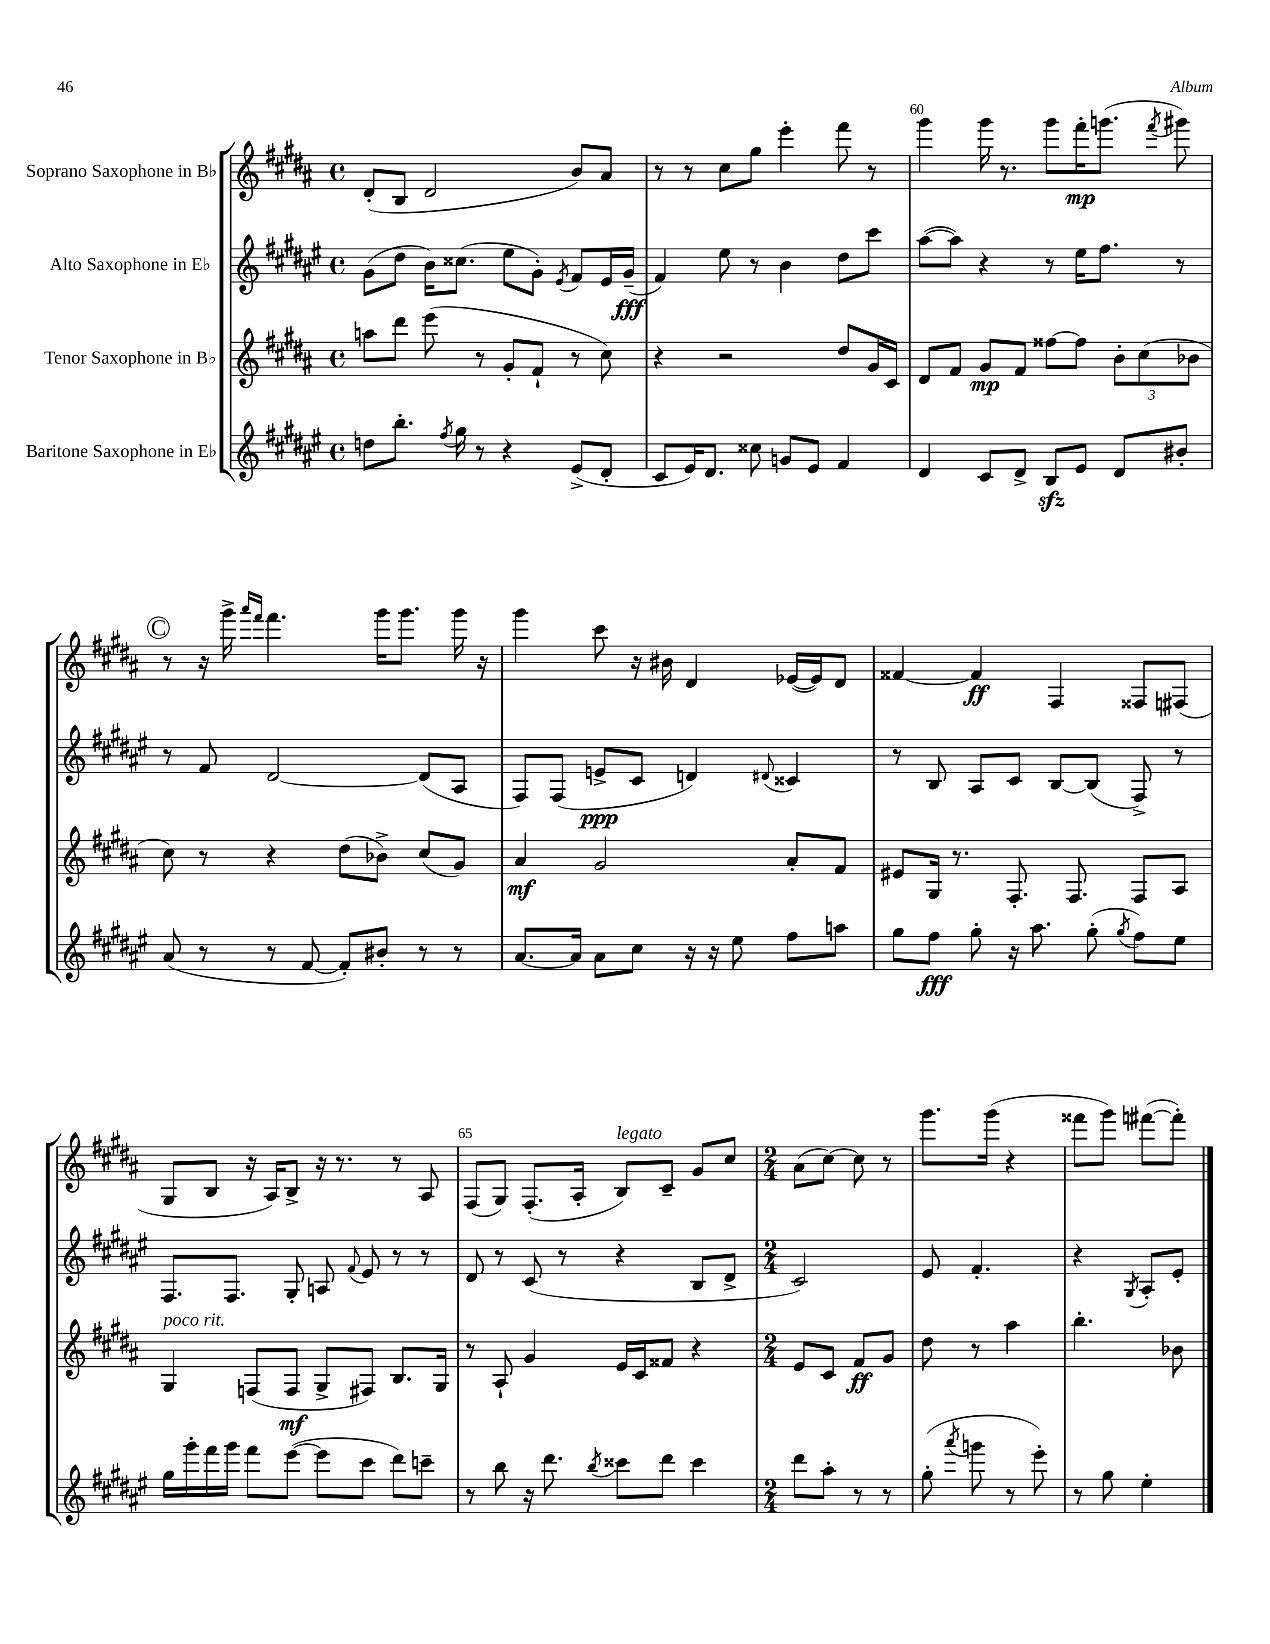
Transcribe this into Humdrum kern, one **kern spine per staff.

**kern	**kern	**kern	**kern
*staff4	*staff3	*staff2	*staff1
*clefG2	*clefG2	*clefG2	*clefG2
*k[f#c#g#d#a#e#]	*k[f#c#g#d#a#]	*k[f#c#g#d#a#e#]	*k[f#c#g#d#a#]
*M4/4	*M4/4	*M4/4	*M4/4
*met(c)	*met(c)	*met(c)	*met(c)
8dd	8aa	(8g#	(8d#'
8.bb'	8ddd#	8dd#	8B
.	(8eee	16b)	2d#
8qff#	.	.	.
16gg#	.	(8.cc##	.
8r	8r	.	.
4r	8g#'	8ee#	.
.	8f#`	8g#')	.
.	.	8qe#	.
(8e#^	8r	8f#	8b)
8d#'	8cc#)	16e#	8a#
.	.	(16g#~	.
=	=	=	=
8c#	4r	4f#)	8r
16e#)	.	.	8r
8.d#	.	.	.
.	2r	8ee#	8cc#
8cc##	.	8r	8gg#
8g	.	4b	4eee'
8e#	.	.	.
4f#	8dd#	8dd#	8fff#
.	16g#	8ccc#	8r
.	16c#	.	.
=	=	=	=
4d#	8d#	([8aa#	4ggg#
.	8f#	8aa#])	.
8c#	8g#	4r	16ggg#
.	.	.	8.r
8d#^	8f#	.	.
8B	[8ff##	8r	8ggg#
8e#	8ff##]	16ee#	16fff#'
.	.	8.ff#	(8.ggg
8d#	12b'	.	.
.	(12cc#	.	.
.	.	.	8qfff#
8b#'	.	8r	8ggg#)
.	12b-	.	.
=	=	=	=
(8a#	8cc#)	8r	8r
8r	8r	8f#	16r
.	.	.	16ggg#^
.	.	.	16qqaaa#
.	.	.	16qqfff#
8r	4r	[2d#	4.fff#
[8f#	.	.	.
8f#'])	(8dd#	.	.
8b#'	8b-^)	.	16ggg#
.	.	.	8.ggg#
8r	(8cc#	(8d#]	.
8r	8g#)	8A#	16ggg#
.	.	.	16r
=	=	=	=
[8.a#	4a#	8F#)	4ggg#
.	.	(8F#	.
16a#]	.	.	.
8a#	2g#	8e^	8ccc#
8cc#	.	8c#	16r
.	.	.	16b#
16r	.	4d)	4d#
16r	.	.	.
8ee#	.	.	.
.	.	8qqd#	.
8ff#	8a#'	4c##	([16e-
.	.	.	16e-])
8aa	8f#	.	8d#
=	=	=	=
8gg#	8e#	8r	[4f##
8ff#	16G#	8B	.
.	8.r	.	.
8gg#'	.	8A#	4f##]
16r	8.F#'	8c#	.
8.aa#	.	.	.
.	.	[8B	4F#
.	8.F#	.	.
(8gg#'	.	(8B]	.
8qgg#	.	.	.
8ff#)	8F#	8F#^)	8F##
8ee#	8A#	8r	(8F#
=	=	=	=
16gg#	4G#	8.F#	8G#
16ggg#'	.	.	.
16fff#	.	.	8B
16ggg#	.	8.F#	.
8fff#	(8F	.	16r
.	.	.	16A#)
([8eee#	8F	8G#'	8B^
8eee#]	8G#^	8A	16r
.	.	.	8.r
.	.	8qqf#	.
8ccc#	8F#)	8e#	.
8ddd#)	8.B	8r	8r
8ccc~	.	8r	8A#
.	16G#	.	.
=	=	=	=
8r	8r	8d#	(8F#
8bb	8A#`	8r	8G#)
16r	4g#	(8c#	(8.F#'
8.ddd#	.	.	.
.	.	8r	.
.	.	.	16A#'
8qbb	.	.	.
8ccc##	16e	4r	8B)
.	16c#	.	.
8ddd#	8f##	.	8c#~
4ccc##	4r	8B	8g#
.	.	8d#^	8cc#
=	=	=	=
*M2/4	*M2/4	*M2/4	*M2/4
8ddd#	8e	2c#)	(8a#
8aa#'	8c#	.	[8cc#)
8r	8f#	.	8cc#]
8r	8g#	.	8r
=	=	=	=
(8gg#'	8dd#	8e#	8.ggg#
8qaaa#	.	.	.
8ggg	8r	4.f#'	.
.	.	.	(16ggg#
8r	4aa#	.	4r
8eee#')	.	.	.
=	=	=	=
8r	4.bb'	4r	8fff##
8gg#	.	.	8ggg#)
.	.	8qG#	.
4ee#'	.	8A#'	([8fff#
.	8b-	8e#'	8fff#'])
==	==	==	==
*-	*-	*-	*-
